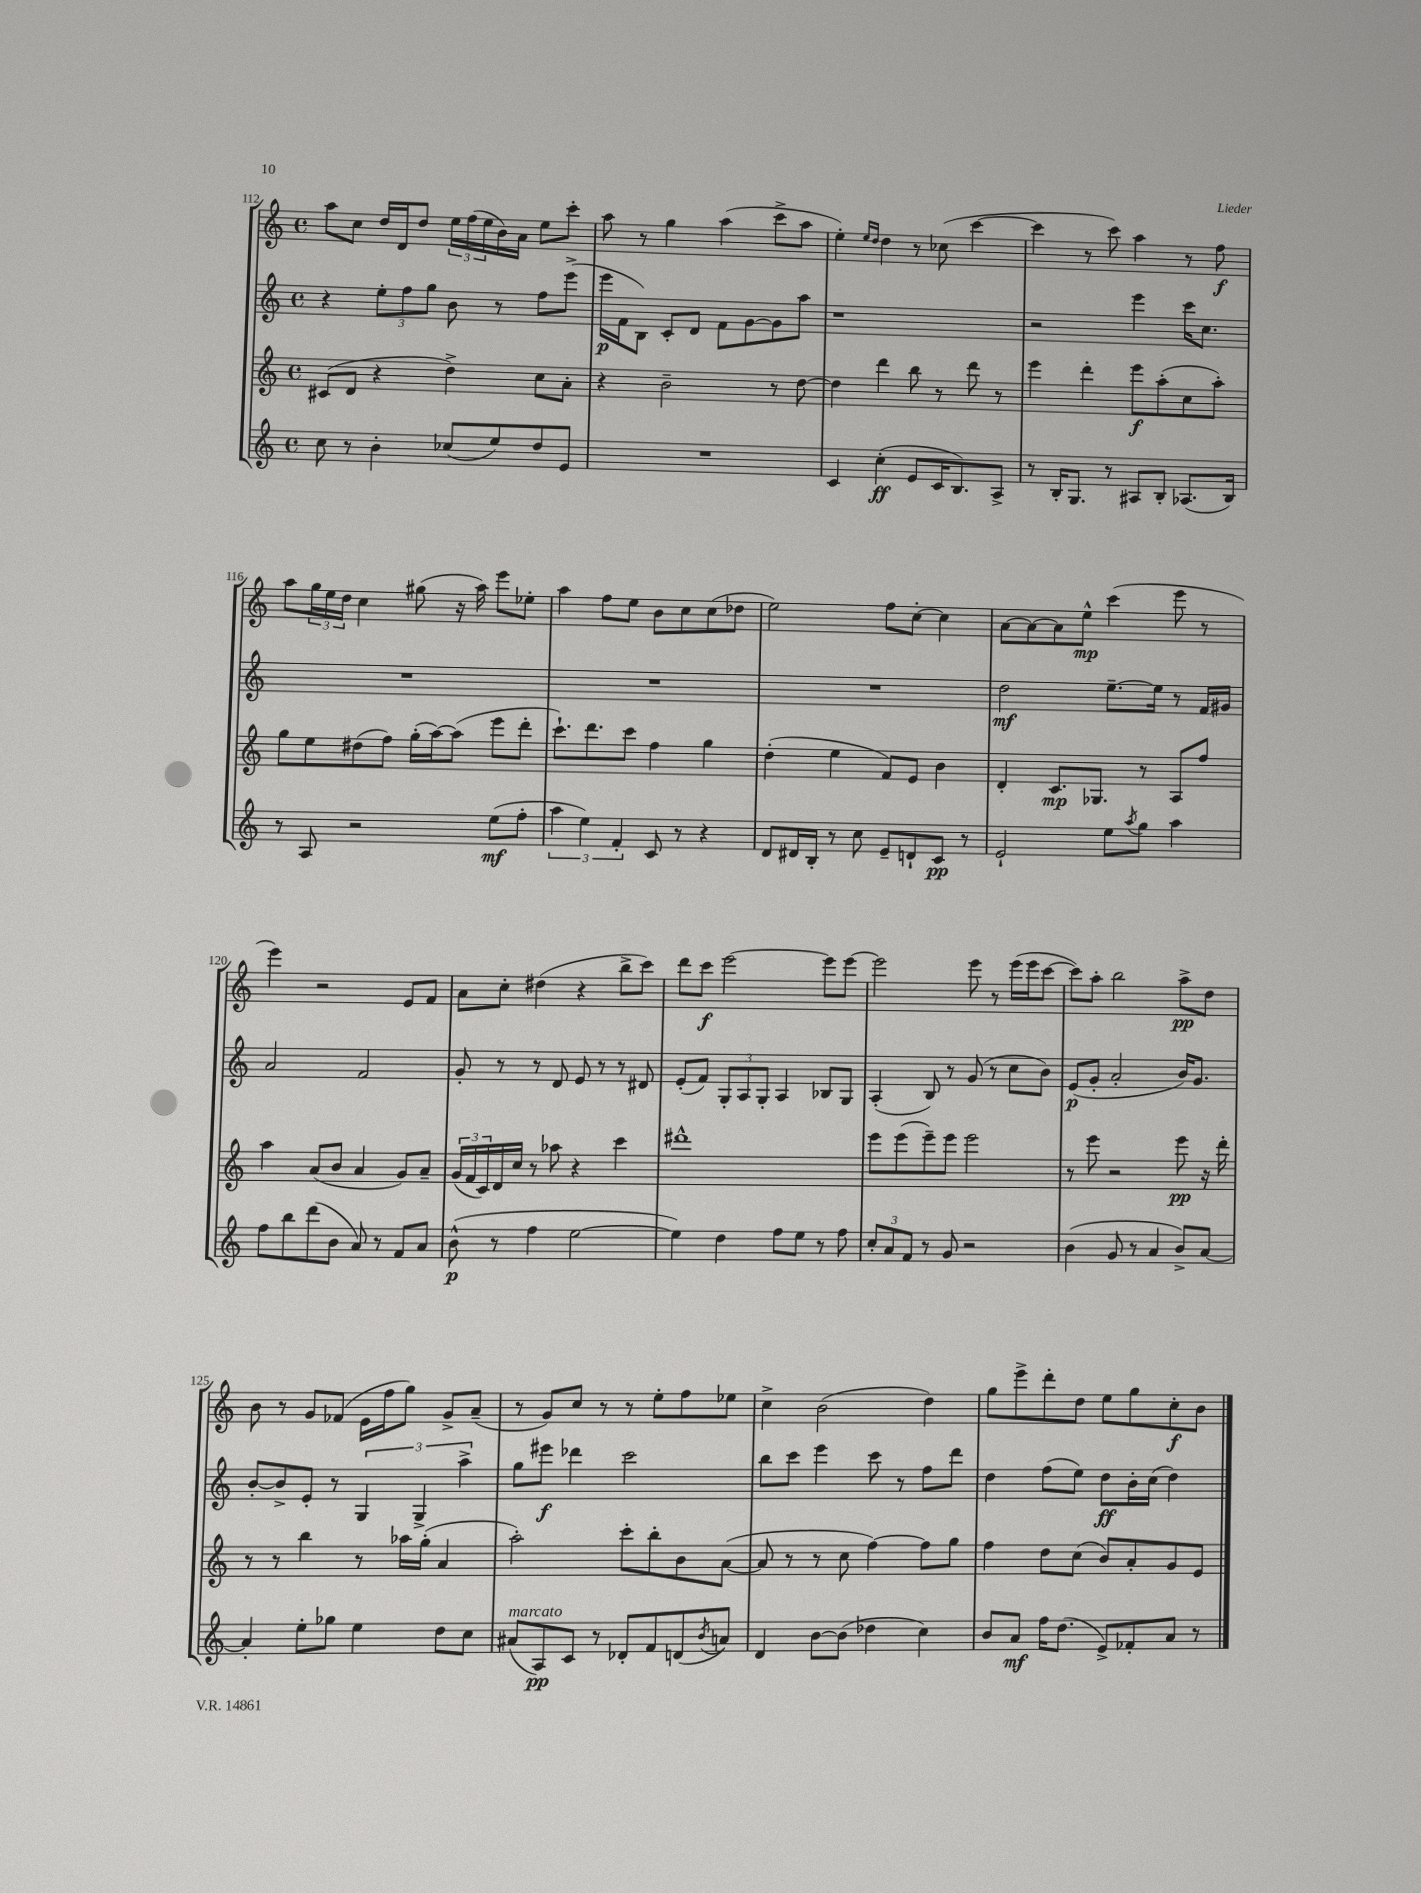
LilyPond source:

<<
\new StaffGroup <<
\new Staff = "s0" {
    \clef treble \key c \major \defaultTimeSignature \time 4/4
    a''8 c''8 d''16 d'16 d''8 \tuplet 3/2 { e''16 f''16( e''16 } b'16) a'16 e''8 c'''8-. |
    a''8 r8 g''4 a''4( c'''8-> a''8 |
    e''4-.) \grace { e''16 d''16 } d''4 r8 ces''8( c'''4~ |
    c'''4 r8 c'''8) a''4 r8 f''8\f |
    a''8 \tuplet 3/2 { g''16 e''16 d''16 } c''4 gis''8( r16 a''16) e'''8 ees''8-. |
    a''4 f''8 e''8 b'8 c''8 c''8( des''8 |
    e''2) f''8 c''8~-. c''4 |
    a'8~ a'8~ a'8 e''8-^\mp c'''4( e'''8 r8 |
    e'''4) r2 e'8 f'8 |
    a'8 c''8-. dis''4( r4 b''8-> c'''8) |
    d'''8 c'''8\f e'''2~ e'''8 e'''8~ |
    e'''2 e'''8 r8 e'''16( e'''16 c'''8~ |
    c'''8) a''8-. b''2 a''8->\pp d''8 |
    b'8 r8 g'8 fes'8( e'16 f''16 g''8) g'8-> a'8--( |
    r8 g'8) c''8 r8 r8 e''8-. f''8 ees''8 |
    c''4-> b'2( d''4) |
    g''8 e'''8-> d'''8-. d''8 e''8 g''8 c''8-.\f b'8 \bar "|." |
}
\new Staff = "s1" {
    \clef treble \key c \major \defaultTimeSignature \time 4/4
    r4 \tuplet 3/2 { e''8-. f''8 g''8 } b'8 r8 f''8 e'''8->( |
    e'''16\p f'16 b8) c'8-. d'8 f'8 g'8~ g'8 a''8 |
    r1 |
    r2 e'''4 c'''16 c''8. |
    R1 |
    R1 |
    R1 |
    d''2\mf e''8.~-- e''16 r8 f'16 gis'16 |
    a'2 f'2 |
    g'8-. r8 r8 d'8 e'8 r8 r8 dis'8 |
    e'8-.( f'8) \tuplet 3/2 { g8-. a8 g8-. } a4 bes8 g8 |
    a4-.( b8) r8 g'8( r8 c''8 b'8) |
    e'8\p( g'8-. a'2-. b'16) g'8. |
    b'8~-. b'8-> e'8-. r8 \tuplet 3/2 { g4 g4-> a''4-> } |
    g''8 eis'''8\f des'''4 c'''2 |
    b''8 c'''8 e'''4 c'''8 r8 f''8 d'''8 |
    d''4 f''8( e''8) d''8\ff b'16-. c''16( d''4) \bar "|." |
}
\new Staff = "s2" {
    \clef treble \key c \major \defaultTimeSignature \time 4/4
    cis'8( d'8 r4 d''4->) c''8 a'8-. |
    r4 b'2-- r8 d''8~ |
    d''4 d'''4 b''8 r8 d'''8 r8 |
    e'''4 d'''4-. e'''8\f a''8-.( c''8 a''8-.) |
    g''8 e''8 dis''8( f''8) g''16-.( a''16~) a''8( e'''8 d'''8-. |
    c'''8.-!) d'''8. c'''8 f''4 g''4 |
    d''4-.( e''4 f'8) e'8 b'4 |
    d'4-. c'8.\mp ges8. r8 a8 f''8 |
    a''4 a'8( b'8 a'4 g'8) a'8-- |
    \tuplet 3/2 { g'16( f'16 c'16) } d'16 c''16 r8 aes''8 r4 c'''4 |
    dis'''1-^ |
    e'''8 e'''8( e'''8--) e'''8 e'''2 |
    r8 e'''8 r2 e'''8\pp r16 d'''16-. |
    r8 r8 b''4 r8 aes''16 g''16-.( a'4 |
    a''2-.) c'''8-. b''8-. b'8 a'8~( |
    a'8 r8 r8 c''8 f''4~) f''8 g''8 |
    f''4 d''8 c''8( b'8) a'8-. g'8 e'8 \bar "|." |
}
\new Staff = "s3" {
    \clef treble \key c \major \defaultTimeSignature \time 4/4
    c''8 r8 b'4-. ces''8( e''8) d''8 e'8 |
    R1 |
    c'4 c''4-.\ff( e'8 c'16 b8.) a8-> |
    r8 b16-. g8. r8 ais8 b8-. aes8.( b16) |
    r8 a8 r2 e''8\mf( f''8-. |
    \tuplet 3/2 { a''4 e''4) f'4-. } c'8 r8 r4 |
    d'8 dis'16 b16-. r8 c''8 e'8-- d'8-! c'8\pp r8 |
    e'2-! e''8 \acciaccatura { a''8 } g''8 a''4 |
    f''8 b''8 d'''8( b'8 a'8) r8 f'8 a'8 |
    b'8-^\p( r8 f''4 e''2~ |
    e''4) d''4 f''8 e''8 r8 f''8 |
    \tuplet 3/2 { c''8-. a'8 f'8 } r8 g'8 r2 |
    b'4( g'8 r8 a'4 b'8->) a'8~ |
    a'4-. e''8-. ges''8 e''4 d''8 c''8 |
    ais'8^\markup { \italic "marcato" }( a8\pp) c'8 r8 des'8-. f'8 d'8( \acciaccatura { b'8 } a'8) |
    d'4 b'8~ b'8( des''4 c''4) |
    b'8 a'8\mf f''16 d''8.( e'8->) fes'8-. a'8 r8 \bar "|." |
}
>>
>>
\layout { \context { \Score currentBarNumber = #112 } }
